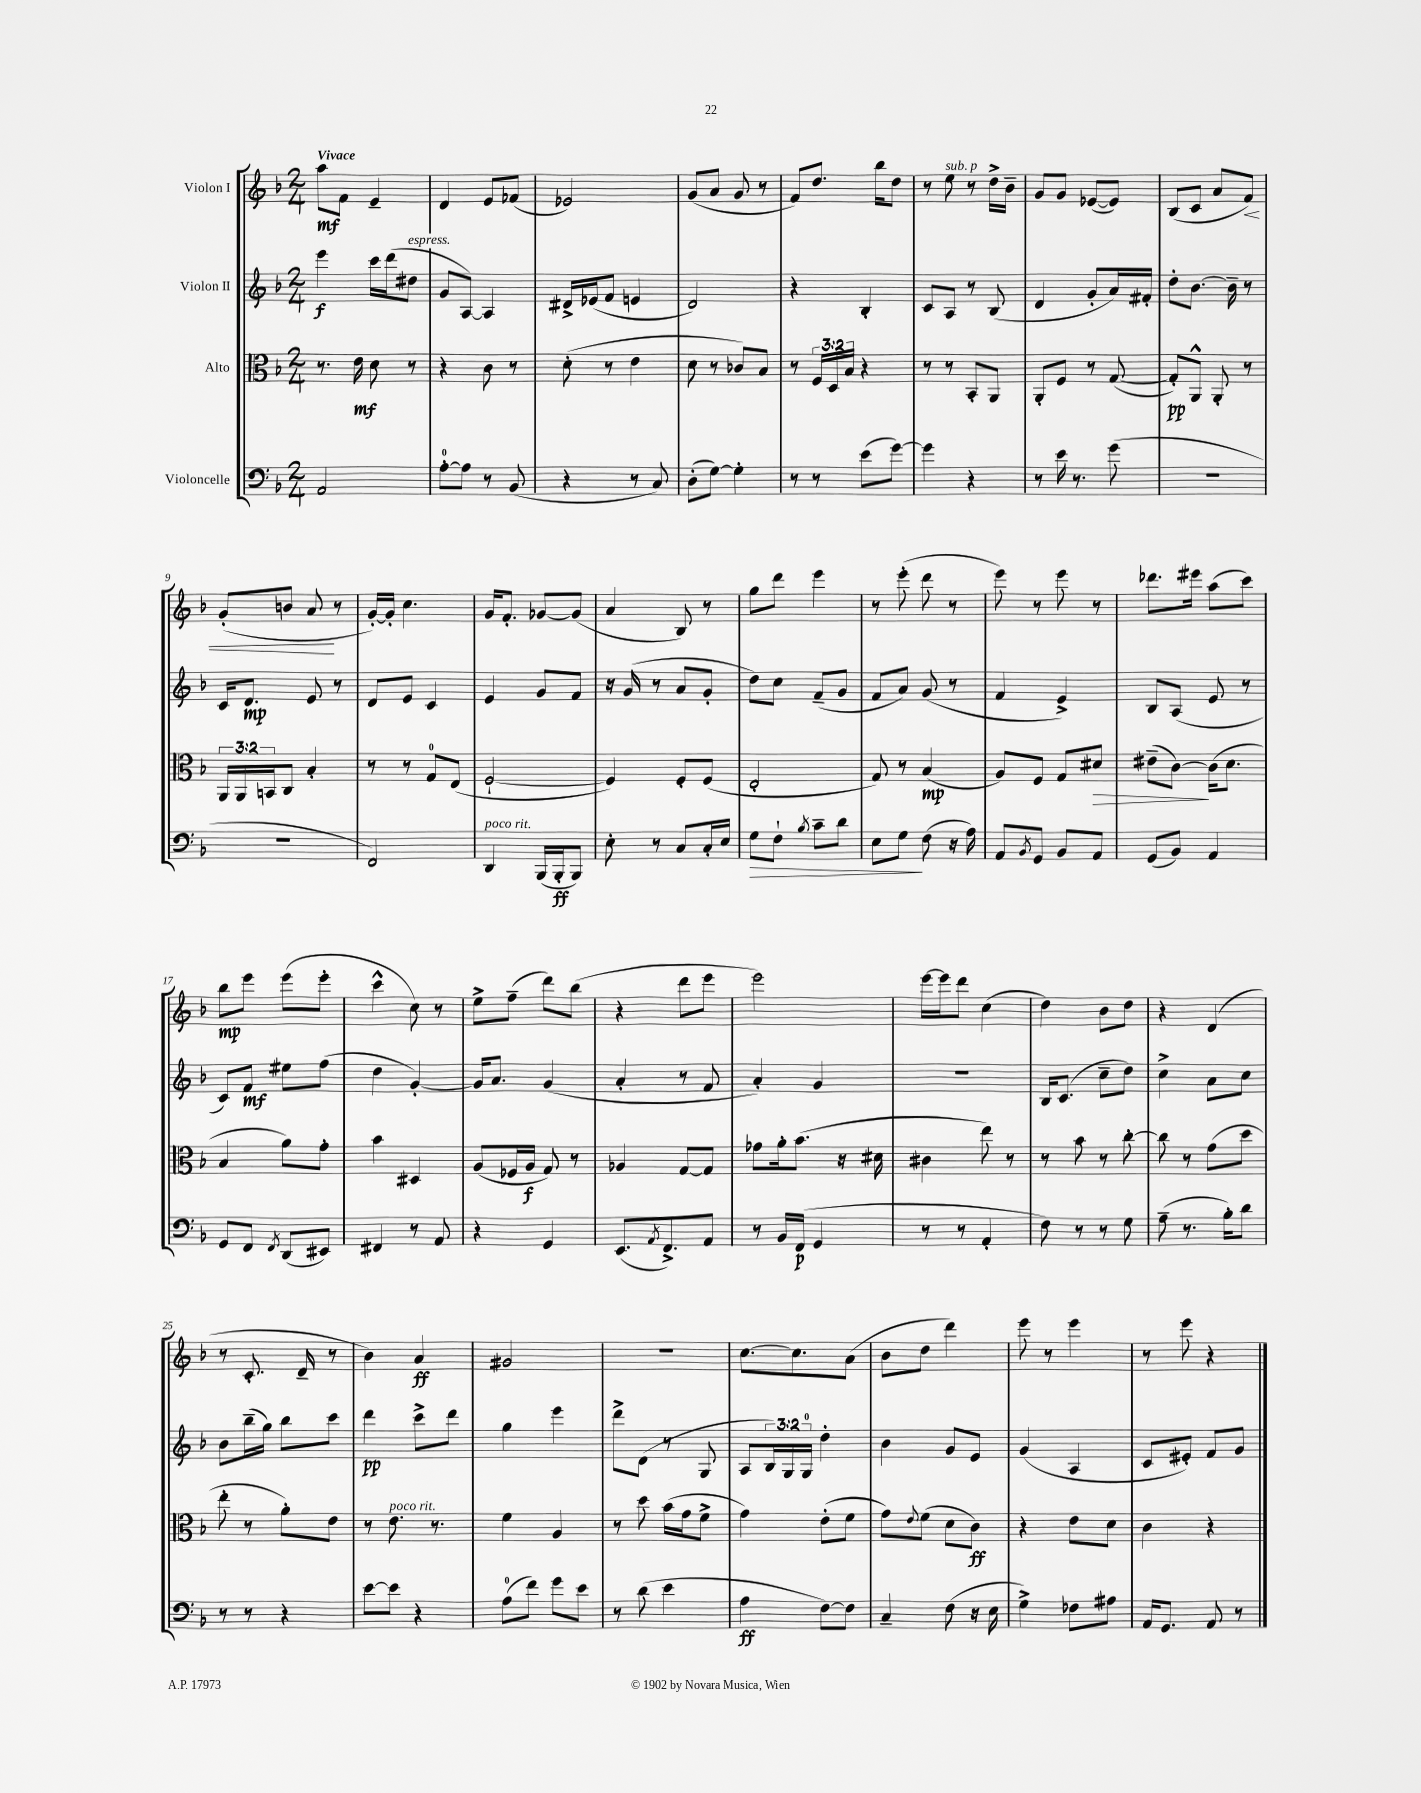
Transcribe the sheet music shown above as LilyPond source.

<<
\new StaffGroup <<
\new Staff = "s0" \with { instrumentName = "Violon I" } {
    \clef treble \key f \major \numericTimeSignature \time 2/4 \tempo "Vivace"
    a''8\mf f'8 e'4-- |
    d'4 e'8 fes'8( |
    ees'2) |
    g'8( a'8 g'8 r8 |
    f'8) d''8. bes''16 d''8 |
    r8 e''8^\markup { \italic "sub. p" } r8 d''16-> bes'16-- |
    g'8 g'8 ees'8~( ees'8) |
    bes8( c'8 a'8 f'8\<) |
    g'8-.( b'8 a'8\! r8 |
    g'16~-.) g'16-. c''4. |
    g'16 f'8.-. ges'8~ ges'8( |
    a'4 bes8) r8 |
    g''8 d'''8 e'''4 |
    r8 e'''8-.( d'''8 r8 |
    e'''8) r8 e'''8 r8 |
    des'''8. eis'''16 a''8( c'''8) |
    bes''8\mp e'''8 e'''8( e'''8-. |
    c'''4-^ c''8) r8 |
    e''8-> f''8--( d'''8) bes''8( |
    r4 d'''8 e'''8 |
    e'''2) |
    e'''16~ e'''16 d'''8 c''4( |
    d''4) bes'8 d''8 |
    r4 d'4( |
    r8 c'8.-. d'16-- r8 |
    bes'4) a'4\ff |
    gis'2 |
    r2 |
    c''8.~ c''8. a'8( |
    bes'8 d''8 d'''4) |
    e'''8 r8 e'''4 |
    r8 e'''8 r4 \bar "|." |
}
\new Staff = "s1" \with { instrumentName = "Violon II" } {
    \clef treble \key f \major \numericTimeSignature \time 2/4 \override Staff.TupletNumber.text = #tuplet-number::calc-fraction-text
    e'''4\f c'''16 d'''16( dis''8^\markup { \italic "espress." } |
    g'8 a8~) a4 |
    dis'16-> ees'16( f'8 e'4 |
    d'2) |
    r4 bes4-. |
    c'8 a8 r8 bes8( |
    d'4 g'8-. a'16) fis'16-. |
    d''8-. bes'8.~ bes'16-- r8 |
    c'16 d'8.\mp e'8 r8 |
    d'8 e'8 c'4 |
    e'4 g'8 f'8 |
    r16 g'16( r8 a'8 g'8-. |
    d''8) c''8 f'8--( g'8 |
    f'8 a'8) g'8( r8 |
    f'4 e'4->) |
    bes8 a8( e'8 r8 |
    c'8) f'8\mf eis''8 f''8( |
    d''4 g'4~-.) |
    g'16 a'8. g'4( |
    a'4-. r8 f'8 |
    a'4-.) g'4 |
    r2 |
    bes16 c'8.( c''8-- d''8) |
    c''4-> a'8 c''8 |
    bes'8 bes''16--( g''16) bes''8 c'''8 |
    d'''4\pp c'''8-> d'''8 |
    g''4 e'''4 |
    d'''8-> d'8( r8 g8 |
    a8 \tuplet 3/2 { bes16) g16 g16-0 } d''4-. |
    bes'4 g'8 e'8 |
    g'4( a4 |
    c'8 eis'8-.) f'8 g'8 \bar "|." |
}
\new Staff = "s2" \with { instrumentName = "Alto" } {
    \clef alto \key f \major \numericTimeSignature \time 2/4 \override Staff.TupletNumber.text = #tuplet-number::calc-fraction-text
    r8. e'16\mf d'8 r8 |
    r4 c'8 r8 |
    d'8-.( r8 e'4 |
    d'8 r8 ces'8) bes8 |
    r8 \tuplet 3/2 { f16 d16 bes16 } r4 |
    r8 r8 bes,8-. a,8 |
    a,8-. f8 r8 g8~( |
    g8-.\pp) a,8-^ a,8-. r8 |
    \tuplet 3/2 { a,16 a,16 b,16 } c8 bes4-. |
    r8 r8 g8-0 e8( |
    f2~-! |
    f4) f8-. f8( |
    e2-. |
    g8) r8 bes4\mp( |
    a8) f8 g8 dis'8\> |
    eis'8--( c'8~\!) c'16( d'8. |
    bes4 a'8) g'8-. |
    bes'4 dis4 |
    a8( fes16 a16\f g8) r8 |
    aes4 g8~ g8 |
    ges'8 a'16-. bes'8.( r16 dis'16 |
    cis'4 e''8) r8 |
    r8 bes'8 r8 c''8~-. |
    c''8 r8 g'8( d''8 |
    e''8-. r8 a'8-.) e'8 |
    r8 e'8.^\markup { \italic "poco rit." } r8. |
    f'4 a4 |
    r8 d''8 bes'16( g'16 f'8-> |
    g'4) e'8-.( f'8 |
    g'8) \appoggiatura { e'8 } f'8( d'8 c'8\ff) |
    r4 e'8 d'8 |
    c'4 r4 \bar "|." |
}
\new Staff = "s3" \with { instrumentName = "Violoncelle" } {
    \clef bass \key f \major \numericTimeSignature \time 2/4
    a,2 |
    a8-0~-. a8 r8 bes,8( |
    r4 r8 c8) |
    d8-.( g8~) g4-. |
    r8 r8 e'8( g'8~) |
    g'4 r4 |
    r8 e'16 r8. g'8( |
    R2 |
    R2 |
    f,2) |
    d,4^\markup { \italic "poco rit." } bes,,16( bes,,16-.\ff bes,,8) |
    e8-. r8 c8 c16-. e16 |
    g8\> f8-! \acciaccatura { bes8 } c'8-- d'8 |
    e8 g8\! f8( r16 a16) |
    a,8 \acciaccatura { bes,8 } g,8 bes,8 a,8 |
    g,8( bes,8) a,4 |
    g,8 f,8 \acciaccatura { f,8 } d,8( eis,8) |
    fis,4 r8 a,8 |
    r4 g,4 |
    e,8.( \acciaccatura { a,8 } f,8.->) a,8 |
    r8 bes,16 f,16\p( g,4 |
    r8 r8 a,4-. |
    f8) r8 r8 g8 |
    a8--( r8. bes16-.) d'8 |
    r8 r8 r4 |
    e'8~ e'8 r4 |
    a8-0( f'8) g'8 e'8 |
    r8 d'8( e'4 |
    a4\ff f8~) f8 |
    c4-- f8( r16 e16 |
    g4->) fes8 ais8 |
    a,16 g,8. a,8 r8 \bar "|." |
}
>>
>>
